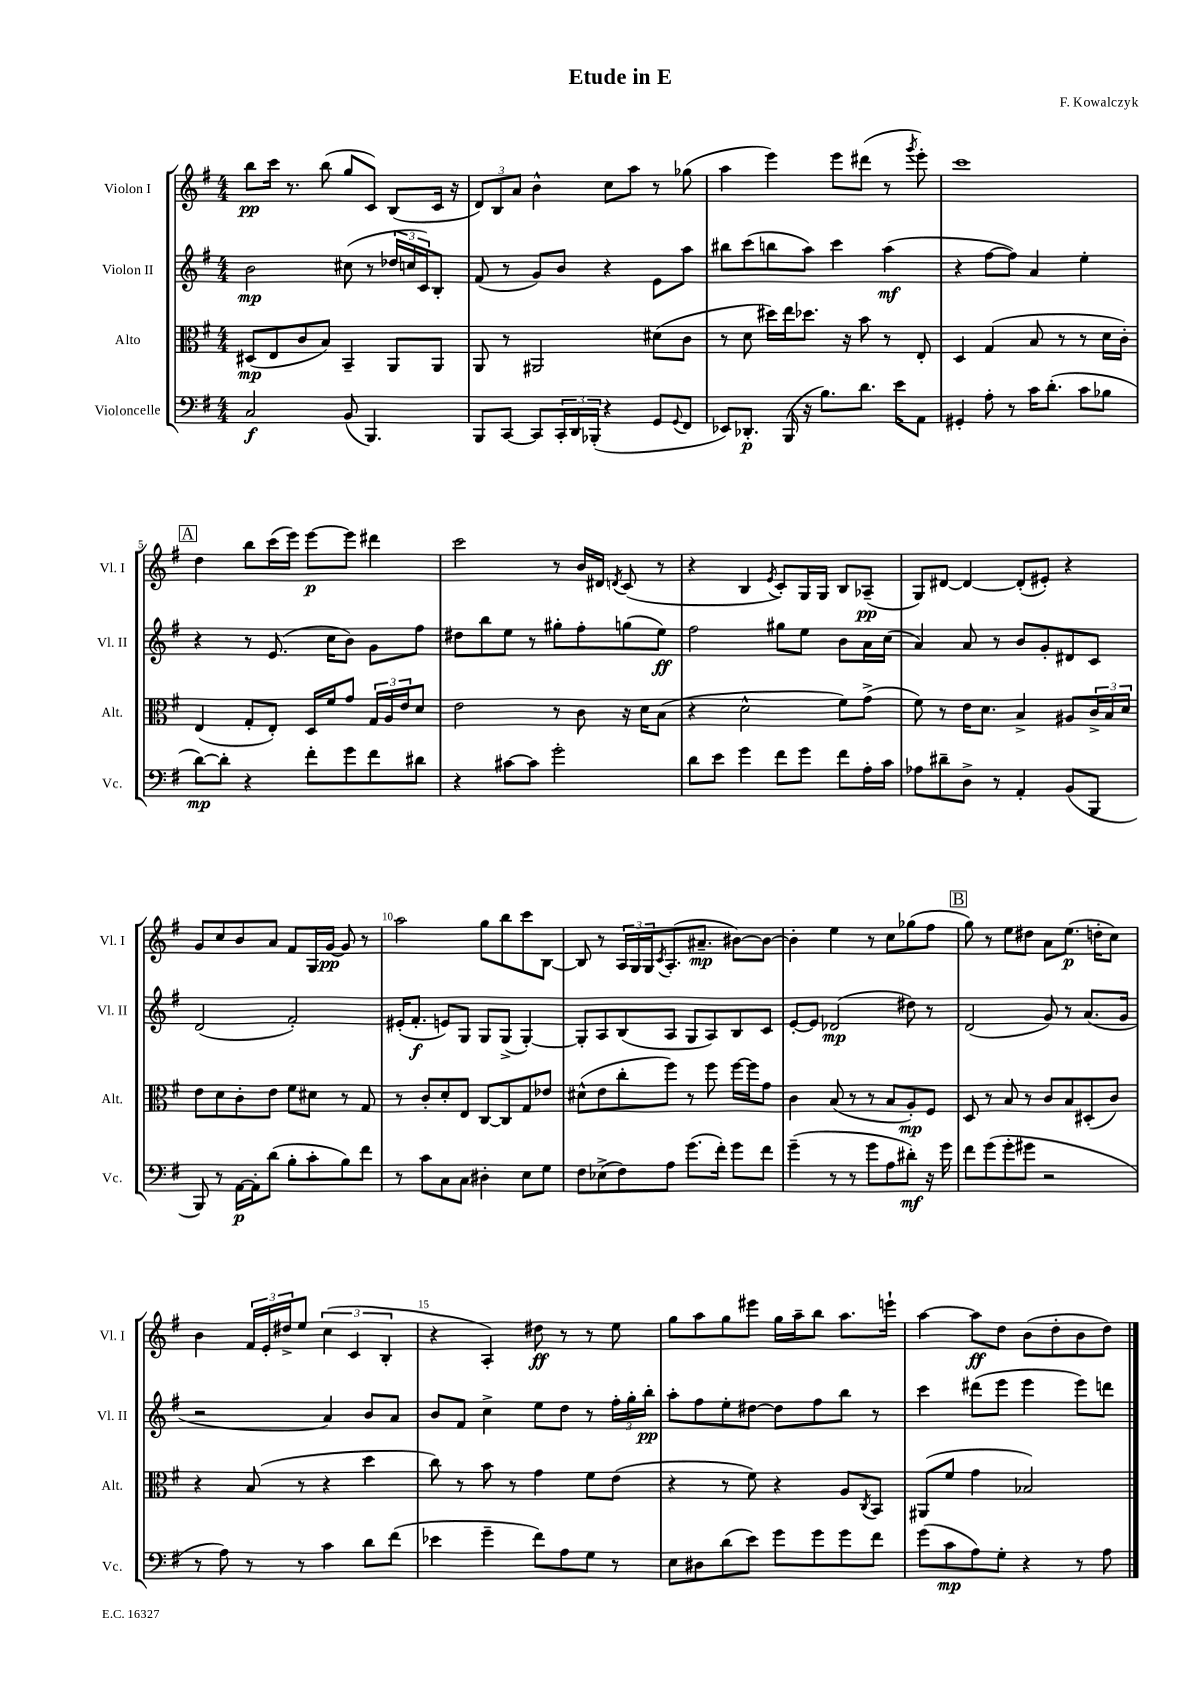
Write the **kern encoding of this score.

**kern	**dynam	**kern	**dynam	**kern	**dynam	**kern	**dynam
*part4	*part4	*part3	*part3	*part2	*part2	*part1	*part1
*staff4	*staff4	*staff3	*staff3	*staff2	*staff2	*staff1	*staff1
*I"Violoncelle	*	*I"Alto	*	*I"Violon II	*	*I"Violon I	*
*I'Vc.	*	*I'Alt.	*	*I'Vl. II	*	*I'Vl. I	*
*clefF4	*	*clefC3	*	*clefG2	*	*clefG2	*
*k[f#]	*	*k[f#]	*	*k[f#]	*	*k[f#]	*
*M4/4	*	*M4/4	*	*M4/4	*	*M4/4	*
=1	=1	=1	=1	=1	=1	=1	=1
2C/	f	(8D#X/L	mp	2b\	mp	8bb\L	pp
.	.	8E/	.	.	.	16ccc\Jk	.
.	.	.	.	.	.	8.r	.
.	.	8c/	.	.	.	.	.
.	.	8B/J)	.	.	.	(8bb\	.
(8BB/	.	4BB~/	.	(8cc#X\	.	8gg/L	.
4.BBB/)	.	.	.	8r	.	8c/J)	.
.	.	8AA/L	.	24dd-X/LL	.	(8B/L	.
.	.	.	.	24ccn/	.	.	.
.	.	.	.	24c/J)	.	.	.
.	.	8AA/J	.	8B'/J	.	16c/Jk	.
.	.	.	.	.	.	16r	.
=2	=2	=2	=2	=2	=2	=2	=2
8BBB/L	.	8AA/	.	(8f#/	.	12d/L)	.
.	.	.	.	.	.	12B/	.
[8CC/J	.	8r	.	8r	.	.	.
.	.	.	.	.	.	12a/J	.
8CC/L]	.	2AA#X/	.	8g/L)	.	4b^^\	.
24CC'/L	.	.	.	8b/J	.	.	.
24DD/	.	.	.	.	.	.	.
(24BBB-X'/JJ	.	.	.	.	.	.	.
4r	.	.	.	4r	.	8cc\L	.
.	.	.	.	.	.	8aa\J	.
8GG/L	.	(8d#X\L	.	8e\L	.	8r	.
8qqGG/	.	.	.	.	.	.	.
8FF#/J	.	8c\J	.	8aa\J	.	(8gg-X\	.
=3	=3	=3	=3	=3	=3	=3	=3
8EE-X/L)	.	8r	.	8bb#X\L	.	4aa\	.
8.DD-X'/J	p	8d\	.	(8ccc\	.	.	.
.	.	16dd#X\LL)	.	8bbn\	.	4eee\)	.
(16BBB/	.	16ee\J	.	.	.	.	.
16r	.	8.dd-X\J	.	8aa\J)	.	.	.
8.B\L)	.	.	.	.	.	.	.
.	.	.	.	4ccc\	.	8eee\L	.
.	.	16r	.	.	.	.	.
8.d\J	.	8b\	.	.	.	(8ddd#X\J	.
.	.	8r	.	(4aa\	mf	8r	.
16e\KL	.	.	.	.	.	.	.
.	.	.	.	.	.	8qggg/	.
8AA\J	.	8E'/	.	.	.	8eee'\)	.
=4	=4	=4	=4	=4	=4	=4	=4
4GG#X'/	.	4D/	.	4r	.	1ccc	.
8A'\	.	(4G/	.	[8ff#\L	.	.	.
8r	.	.	.	8ff#\J])	.	.	.
16c\KL	.	8B/	.	4a/	.	.	.
(8.d'\J	.	.	.	.	.	.	.
.	.	8r	.	.	.	.	.
8c\L	.	8r	.	4ee'\	.	.	.
8B-X\J	.	16d\LL	.	.	.	.	.
.	.	16c'\JJ)	.	.	.	.	.
!!LO:LB:g=z
!!LO:REH:place=s1:t=A
=5	=5	=5	=5	=5	=5	=5	=5
[8d\L)	mp	(4E/	.	4r	.	4dd\	.
8d'\J]	.	.	.	.	.	.	.
4r	.	8G'/L	.	8r	.	8bb\L	.
.	.	8E'/J)	.	(8.e/	.	(16ccc\L	.
.	.	.	.	.	.	16eee\JJ)	.
8f#'\L	.	16D/LL	.	.	.	[8eee\L	p
.	.	16f#/J	.	16cc\KL	.	.	.
8g\	.	8g/J	.	8b\J)	.	8eee\J]	.
8f#\	.	24G/LL	.	8g\L	.	4ddd#X\	.
.	.	24A/	.	.	.	.	.
.	.	24e/J	.	.	.	.	.
8d#X\J	.	8d/J	.	8ff#\J	.	.	.
=6	=6	=6	=6	=6	=6	=6	=6
4r	.	2e\	.	8dd#X\L	.	2ccc\	.
.	.	.	.	8bb\	.	.	.
[8c#X\L	.	.	.	8ee\J	.	.	.
8c#\J]	.	.	.	8r	.	.	.
2g'\	.	8r	.	8gg#X'\L	.	8r	.
.	.	8c\	.	8ff#'\	.	16b/LL	.
.	.	.	.	.	.	16d#X/JJ	.
.	.	.	.	.	.	8qdn/	.
.	.	16r	.	(8ggn\	.	(8c/	.
.	.	16d\KL	.	.	.	.	.
.	.	(8B\J	.	8ee\J)	ff	8r	.
=7	=7	=7	=7	=7	=7	=7	=7
8d\L	.	4r	.	2ff#\	.	4r	.
8e\J	.	.	.	.	.	.	.
4g\	.	2d^^\	.	.	.	4B/	.
.	.	.	.	.	.	8qe/	.
8f#\L	.	.	.	8gg#X\L	.	8c'/L)	.
8g\J	.	.	.	8ee\J	.	16G/L	.
.	.	.	.	.	.	16G/JJ	.
8f#\L	.	8f#\L)	.	8b\L	.	8B/L	.
16A'\L	.	(8g^\J	.	16a\L	.	(8A-X~/J	pp
16c\JJ	.	.	.	(16cc\JJ	.	.	.
=8	=8	=8	=8	=8	=8	=8	=8
8A-X\L	.	8f#\)	.	4a/)	.	8G/L)	.
8d#X~\	.	8r	.	.	.	[8d#X/J	.
8D^\J	.	16e\KL	.	8a/	.	4d#/_	.
.	.	8.d\J	.	.	.	.	.
8r	.	.	.	8r	.	.	.
4AA'/	.	4B^/	.	8b/L	.	(8d#'/L]	.
.	.	.	.	8g'/	.	8e#X'/J)	.
(8BB/L	.	8A#X/L	.	8d#X/	.	4r	.
8BBB/J	.	24c^/L	.	8c/J	.	.	.
.	.	24B/	.	.	.	.	.
.	.	24d/JJ	.	.	.	.	.
!!LO:LB:g=z
=9	=9	=9	=9	=9	=9	=9	=9
8BBB/)	.	8e\L	.	(2d/	.	8g/L	.
8r	.	8d\	.	.	.	8cc/	.
[16AA\LL	p	8c'\	.	.	.	8b/	.
16AA'\J]	.	.	.	.	.	.	.
(8d\J	.	8e\J	.	.	.	8a/J	.
8B'\L	.	8f#\L	.	2f#'/)	.	8f#/L	.
8c'\	.	8d#X\J	.	.	.	16G/L	.
.	.	.	.	.	.	[16g/JJ	pp
8B\)	.	8r	.	.	.	8g/]	.
8f#\J	.	8G/	.	.	.	8r	.
=10	=10	=10	=10	=10	=10	=10	=10
8r	.	8r	.	(16e#X'/KL	.	2aa\	.
.	.	.	.	8.f#'/J	f	.	.
8c\L	.	8c'/L	.	.	.	.	.
8C\	.	8d'/	.	8en/L)	.	.	.
8C\J	.	8E/J	.	8G/J	.	.	.
4D#X'\	.	[8C/L	.	8G/L	.	8gg\L	.
.	.	8C/]	.	(8G^/J	.	8bb\	.
8E\L	.	8G/	.	[4G'/)	.	8ccc\	.
8G\J	.	8e-X/J	.	.	.	[8B\J	.
=11	=11	=11	=11	=11	=11	=11	=11
8F#\L	.	(8d#X^^\L	.	8G'/L]	.	8B/]	.
(8E-X^\	.	8e\	.	8A/	.	8r	.
8F#\)	.	8cc'\	.	(8B/	.	24A/LL	.
.	.	.	.	.	.	24G/	.
.	.	.	.	.	.	24G/J	.
.	.	.	.	.	.	8qc/	.
8A\J	.	8ff#\J)	.	8A/J	.	(8.A'/	.
(8.g\L	.	8r	.	8G/L	.	.	.
.	.	.	.	.	.	8.a#X~/J	mp
.	.	8ff#\	.	8A/)	.	.	.
16f#'\Jk)	.	.	.	.	.	.	.
8g\L	.	[16ff#\LL	.	8B/	.	[8b#X\L)	.
.	.	16ff#\J]	.	.	.	.	.
8f#\J	.	8g\J	.	8c/J	.	8b#\J_	.
=12	=12	=12	=12	=12	=12	=12	=12
(4g~\	.	4c\	.	[8e'/L	.	4b#'\]	.
.	.	.	.	8e/J]	.	.	.
8r	.	(8B/	.	(2d-X/	mp	4ee\	.
8r	.	8r	.	.	.	.	.
8g\L	.	8r	.	.	.	8r	.
8A\	.	8B/L	.	.	.	8cc\L	.
8d#X'\J)	mf	8A'/)	mp	8dd#X\)	.	(8gg-X\	.
16r	.	8F#/J	.	8r	.	8ff#\J	.
16g\	.	.	.	.	.	.	.
!!LO:REH:place=s1:t=B
=13	=13	=13	=13	=13	=13	=13	=13
8f#\L	.	8D/	.	(2d/	.	8gg\)	.
(8g\	.	8r	.	.	.	8r	.
8g'\	.	8B/	.	.	.	8ee\L	.
8g#X\J	.	8r	.	.	.	8dd#X\J	.
2r	.	8c/L	.	8g/)	.	8a\L	.
.	.	8B/	.	8r	.	(8.ee\J	p
.	.	(8D#X'/	.	(8.a/L	.	.	.
.	.	.	.	.	.	16ddn'\KL	.
.	.	8c/J)	.	.	.	8cc\J)	.
.	.	.	.	16g/Jk	.	.	.
!!LO:LB:g=z
=14	=14	=14	=14	=14	=14	=14	=14
8r	.	4r	.	2r	.	4b\	.
8A\)	.	.	.	.	.	.	.
8r	.	(8B/	.	.	.	24f#/LL	.
.	.	.	.	.	.	24e'/	.
.	.	.	.	.	.	24dd#X^/J	.
8r	.	8r	.	.	.	8ee/J	.
4c\	.	4r	.	4a/)	.	(6cc\	.
.	.	.	.	.	.	6c/	.
8d\L	.	4dd\	.	8b/L	.	.	.
.	.	.	.	.	.	6B'/	.
(8f#\J	.	.	.	8a/J	.	.	.
=15	=15	=15	=15	=15	=15	=15	=15
4e-X\	.	8cc\)	.	8b/L	.	4r	.
.	.	8r	.	8f#/J	.	.	.
4g~\	.	8b\	.	4cc^\	.	4A'/)	.
.	.	8r	.	.	.	.	.
8f#\L)	.	4g\	.	8ee\L	.	8dd#X\	ff
8A\	.	.	.	8dd\J	.	8r	.
8G\J	.	8f#\L	.	8r	.	8r	.
8r	.	(8e\J	.	24ff#'\LL	.	8ee\	.
.	.	.	.	24gg'\	.	.	.
.	.	.	.	24bb'\JJ	pp	.	.
=16	=16	=16	=16	=16	=16	=16	=16
8E\L	.	4r	.	8aa'\L	.	8gg\L	.
8D#X\	.	.	.	8ff#\	.	8aa\	.
(8d\	.	8r	.	8ee'\	.	8gg\	.
8e\J)	.	8f#\)	.	[8dd#X\J	.	8eee#X\J	.
8g\L	.	4r	.	8dd#\L]	.	16gg\LL	.
.	.	.	.	.	.	16aa~\J	.
8g\	.	.	.	8ff#\	.	8bb\J	.
8g\	.	8A/L	.	8bb\J	.	8.aa\L	.
.	.	8qC/	.	.	.	.	.
8f#\J	.	8BB/J	.	8r	.	.	.
.	.	.	.	.	.	16eeen`\Jk	.
=17	=17	=17	=17	=17	=17	=17	=17
(8g\L	.	(8AA#X/L	.	4ccc\	.	[4aa\	.
8c\	mp	8f#/J	.	.	.	.	.
8A\)	.	4g\	.	(8ddd#X\L	.	8aa\L]	ff
8G'\J	.	.	.	8eee\J	.	8dd\J	.
4r	.	2B-X/)	.	4eee\	.	(8b\L	.
.	.	.	.	.	.	8dd'\	.
8r	.	.	.	8eee\L)	.	8b\	.
8A\	.	.	.	8dddn\J	.	8dd\J)	.
==	==	==	==	==	==	==	==
*-	*-	*-	*-	*-	*-	*-	*-
